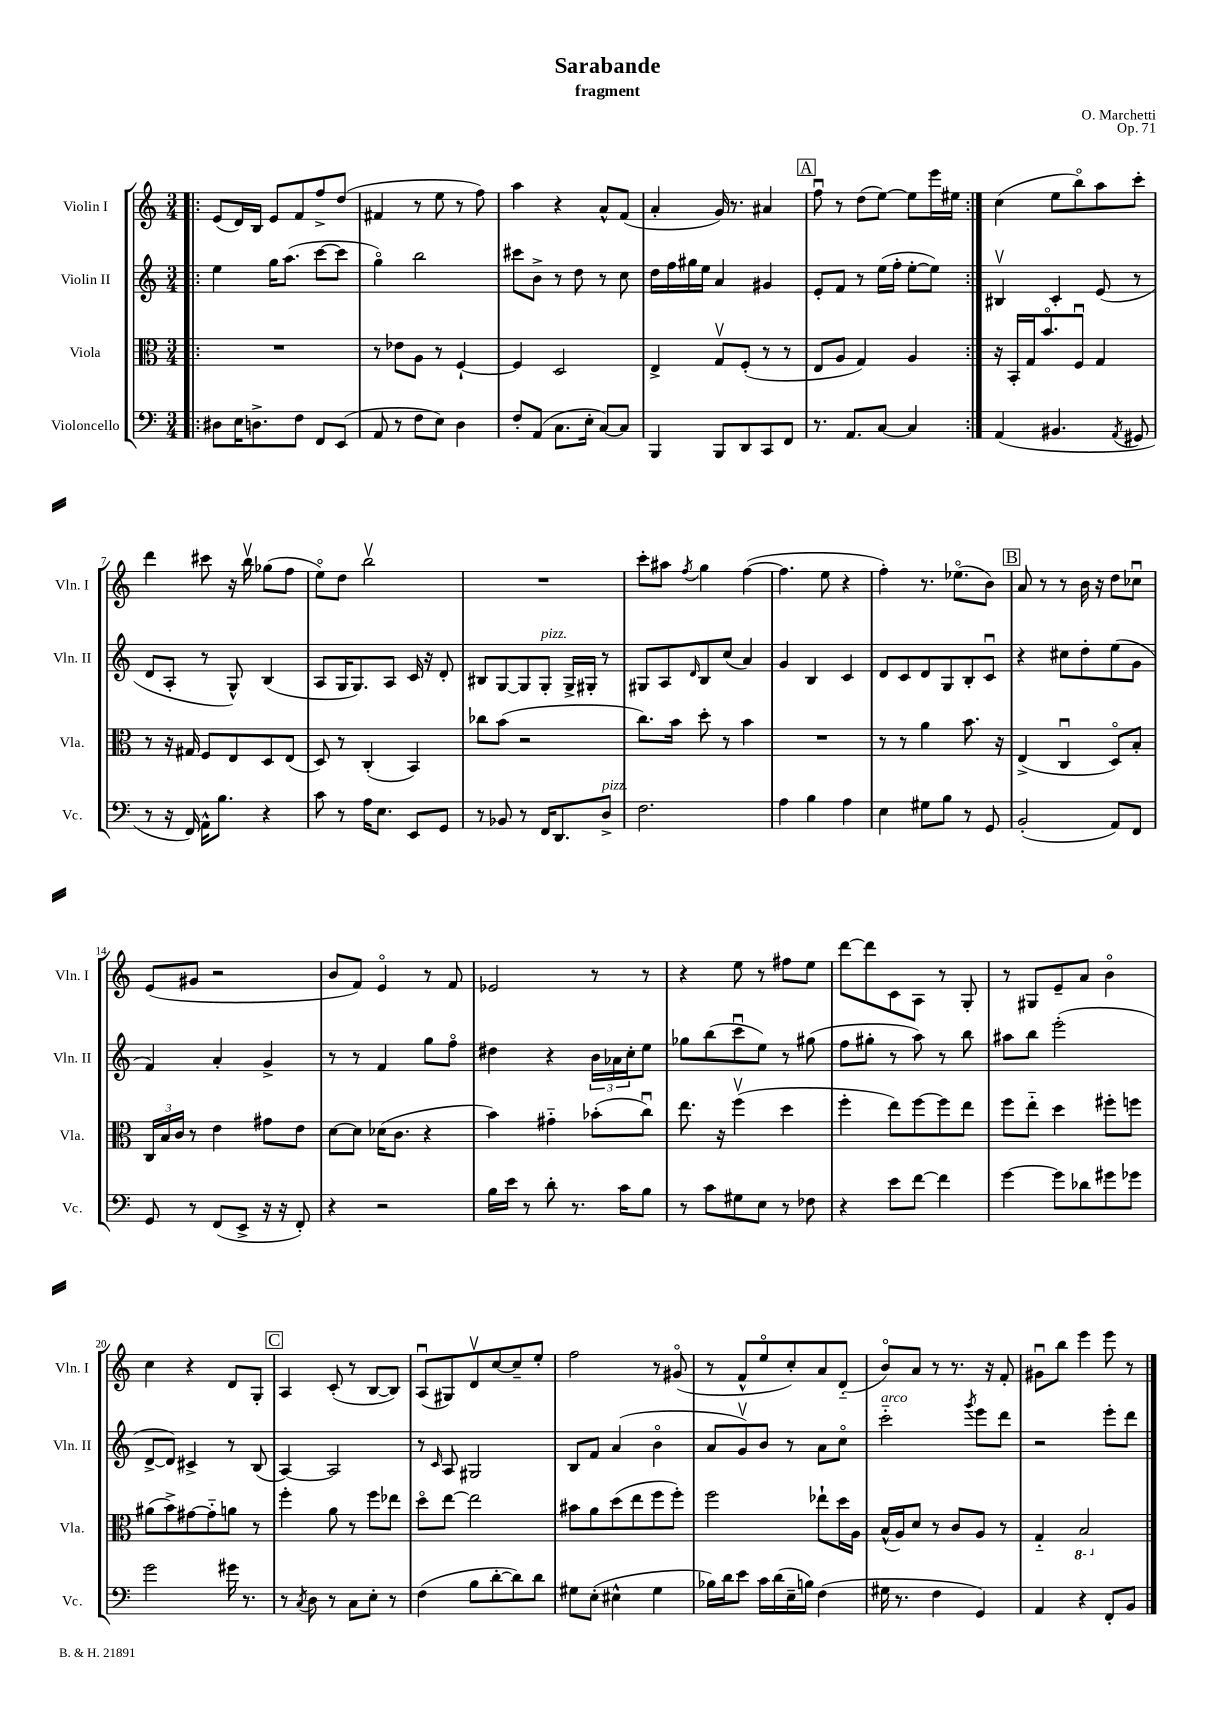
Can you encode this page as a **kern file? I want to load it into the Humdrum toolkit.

**kern	**kern	**kern	**kern
*staff4	*staff3	*staff2	*staff1
*clefF4	*clefC3	*clefG2	*clefG2
*k[]	*k[]	*k[]	*k[]
*M3/4	*M3/4	*M3/4	*M3/4
=!|:	=!|:	=!|:	=!|:
8D#\L	2.r	4ee\	(8e/L
16E\K	.	.	16d/L)
8.D^\	.	.	16B/JJ
.	.	16gg\LK	8e/L
.	.	(8.aa\J	.
8F\J	.	.	8f/
8FF/L	.	[8ccc\L	8ff^/
(8EE/J	.	8ccc\]J	(8dd/J
=	=	=	=
8AA/	8r	4ggo\)	4f#/
8r	8e-\L	.	.
8F\L	8A\J	2bb\	8r
8E\J)	8r	.	8ee\
4D\	[4F`/	.	8r
.	.	.	8ff\)
=	=	=	=
8F'/L	4F/]	8ccc#\L	4aa\
(8AA/J	.	8b^\J	.
8.C\L	2D/	8r	4r
.	.	8dd\	.
16E'\Jk	.	.	.
[8C/L)	.	8r	8a^^/L
8C/]J	.	8cc\	(8f/J
=	=	=	=
4BBB/	4E^/	16dd\LL	4a'/
.	.	16ff\	.
.	.	16gg#\	.
.	.	16ee\JJ	.
8BBB/L	8Gv/L	4a/	16g/)
.	.	.	8.r
8DD/	(8F'/J	.	.
8CC/	8r	4g#/	4a#/
8FF/J	8r	.	.
=	=	=	=
8.r	8E/L	8e'/L	8ffu\
.	8A/J	8f/J	8r
8.AA/L	.	.	.
.	4G/)	8r	(8dd\L
[8C/J	.	(16ee\LL	[8ee\J)
.	.	16ff'\JJ	.
4C/]	4A/	[8ee'\L	8ee\]L
.	.	8ee\]J)	16eee\L
.	.	.	16ee#\JJ
=:|!	=:|!	=:|!	=:|!
(4AA/	16r	4B#v/	(4cc\
.	16BB'/LL	.	.
.	16G/J	.	.
.	8.bo/	.	.
4.BB#/	.	4c'/	8ee\L
.	8Fu/J	.	8bbo\)
.	4G/	(8e/	8aa\
8qAA/	.	.	.
8GG#/	.	8r	8ccc'\J
=	=	=	=
8r	8r	8d/L	4ddd\
16r	16r	8A'/J	.
16FF/)	16G#/	.	.
16AA^^\LK	8F/L	8r	8ccc#\
8.B\J	.	.	.
.	8E/	8G^^/)	16r
.	.	.	16bbv\
4r	8D/	(4B/	(8gg-\L
.	(8E/J	.	8ff\J
=	=	=	=
8c\	8D/)	8A/L	8eeo\L)
8r	8r	16G/K	8dd\J
.	.	8.G/)	.
16A\LK	(4C'/	.	2bbv\
8.E\J	.	.	.
.	.	8A/J	.
8EE/L	4BB/)	16c/	.
.	.	16r	.
8GG/J	.	8d'/	.
=	=	=	=
8r	8cc-\L	8B#/L	2.r
8BB-/	(8b\J	[8G/	.
8r	2r	8G/]	.
16FF/LK	.	8G'/J	.
8.DD/	.	.	.
.	.	16G^/LL	.
.	.	16G#'/JJ	.
8D^/J	.	8r	.
=	=	=	=
2.F\	8.cc\L)	8G#/L	8ccc'\L
.	.	8A/	8aa#\J
.	16b\Jk	.	.
.	.	16qqd/	8qff/
.	8dd'\	8B/	4gg\
.	8r	(8cc/J	.
.	4b\	4a/)	([4ff\
=	=	=	=
4A\	2.r	4g/	4.ff\]
4B\	.	4B/	.
.	.	.	8ee\
4A\	.	4c/	4r
=	=	=	=
4E\	8r	8d/L	4ff'\)
.	8r	8c/	.
8G#\L	4a\	8d/	8.r
8B\J	.	8G/	.
.	.	.	(8.ee-o\L
8r	8.b\	8B'/	.
8GG/	.	8cu/J	8b\J)
.	16r	.	.
=	=	=	=
(2BB'/	(4E^/	4r	8a/
.	.	.	8r
.	4Cu/	8cc#\L	8r
.	.	8dd'\	16b\
.	.	.	16r
8AA/L)	8Do/L)	(8ee\	8dd\L
8FF/J	8B'/J	8g\J	8cc-u\J
=	=	=	=
8GG/	24C/LL	4f/)	(8e/L
.	24B/	.	.
.	24c/JJ	.	.
8r	8r	.	8g#/J
(8FF/L	4e\	4a'/	2r
8EE^/J	.	.	.
16r	8g#\L	4g^/	.
16r	.	.	.
8FF'/)	8e\J	.	.
=	=	=	=
4r	[8d\L	8r	8b/L
.	8d\]J	8r	8f/J)
2r	(16d-\LK	4f/	4eo/
.	8.c\J	.	.
.	4r	8gg\L	8r
.	.	8ffo\J	8f/
=	=	=	=
16B\LL	4b\)	4dd#\	2e-/
16e\JJ	.	.	.
8r	.	.	.
8d'\	4g#'~\	4r	.
8.r	.	.	.
.	(8b-'\L	24b\LL	8r
.	.	24a-\	.
16c\LK	.	.	.
.	.	24cc'\J	.
8B\J	8ccu\J)	8ee\J	8r
=	=	=	=
8r	8.ee\	8gg-\L	4r
8c\L	.	(8bb\	.
.	16r	.	.
8G#\	(4ffv\	8cccu\	8ee\
8E\J	.	8ee\J)	8r
8r	4dd\	8r	8ff#\L
8F-\	.	(8gg#\	8ee\J
=	=	=	=
4r	4ff'\	8ff\L	[8ddd\L
.	.	8gg#'\J	8ddd\]
8e\L	8ee\L)	8r	8c\
[8f\J	[8ff\	8aa\)	8A\J
4f\]	8ff\]	8r	8r
.	8ee\J	8bb\	8G'/
=	=	=	=
[4g\	8ff\L	8aa#\L	8r
.	8ee'~\J	8bb\J	8G#/L
8g\]L	4dd\	(2eee'\	8e~/
8d-\	.	.	8a/J
8g#\	8ff#'\L	.	4bo\
8g-\J	8ff\J	.	.
=	=	=	=
2g\	(8a#\L	[8d^/L	4cc\
.	8b^\)	8d/]J)	.
.	[8g#\	4c#^/	4r
.	8g#'~\]	.	.
16g#\	8a\J	8r	8d/L
8.r	.	.	.
.	8r	(8B/	8G'/J
=	=	=	=
8r	4ff'\	[4A/)	4A/
8qC/	.	.	.
8D\	.	.	.
8r	8a\	2A/]	(8c'/
8C\L	8r	.	8r
8E'\J	8ff\L	.	[8B/L
8r	8ee-\J	.	8B/]J)
=	=	=	=
(4F\	8ddo\L	8r	(8Au/L
.	.	16qqc/	.
.	[8ee\J	8A/	8G#/)
8B\L	2ee\]	2G#/	8dv/
[8d'\	.	.	[8cc/
8d\])	.	.	8cc~/]
8d\J	.	.	8ee'/J
=	=	=	=
8G#\L	8b#\L	8B/L	2ff\
(8E'\J	8a\	8f/J	.
4E#^^\	(8dd\	(4a/	.
.	8ee\	.	.
4G#\	8ff\	4bo\	8r
.	8ff'\J)	.	(8g#o/
=	=	=	=
16B-\LL)	2ff\	8a/L	8r
16d\J	.	.	.
8e\J	.	8gv/)	8f^^/L
16c\LL	.	8b/J	8eeo/
(16d\	.	.	.
16E~\	.	8r	8cc'/)
16B\JJ)	.	.	.
(4F\	8ee-`\L	8a\L	8a/
.	16dd\L	8cco\J	(8d'~/J
.	16A\JJ	.	.
=	=	=	=
16G#\	(16B^^/LL	2ccc'~\	8bo/L)
8.r	16A/J)	.	.
.	8d/J	.	8a/J
4F\	8r	.	8r
.	8c/L	.	8.r
.	.	8qggg/	.
4GG/)	8A/J	8eee\L	.
.	.	.	16r
.	8r	8ddd\J	8f'/
=	=	=	=
4AA/	4G'~/	2r	8g#u\L
.	.	.	8bb\J
4r	2BB/	.	4eee\
8FF'/L	.	8eee'\L	8eee\
8BB/J	.	8ddd\J	8r
==	==	==	==
*-	*-	*-	*-
